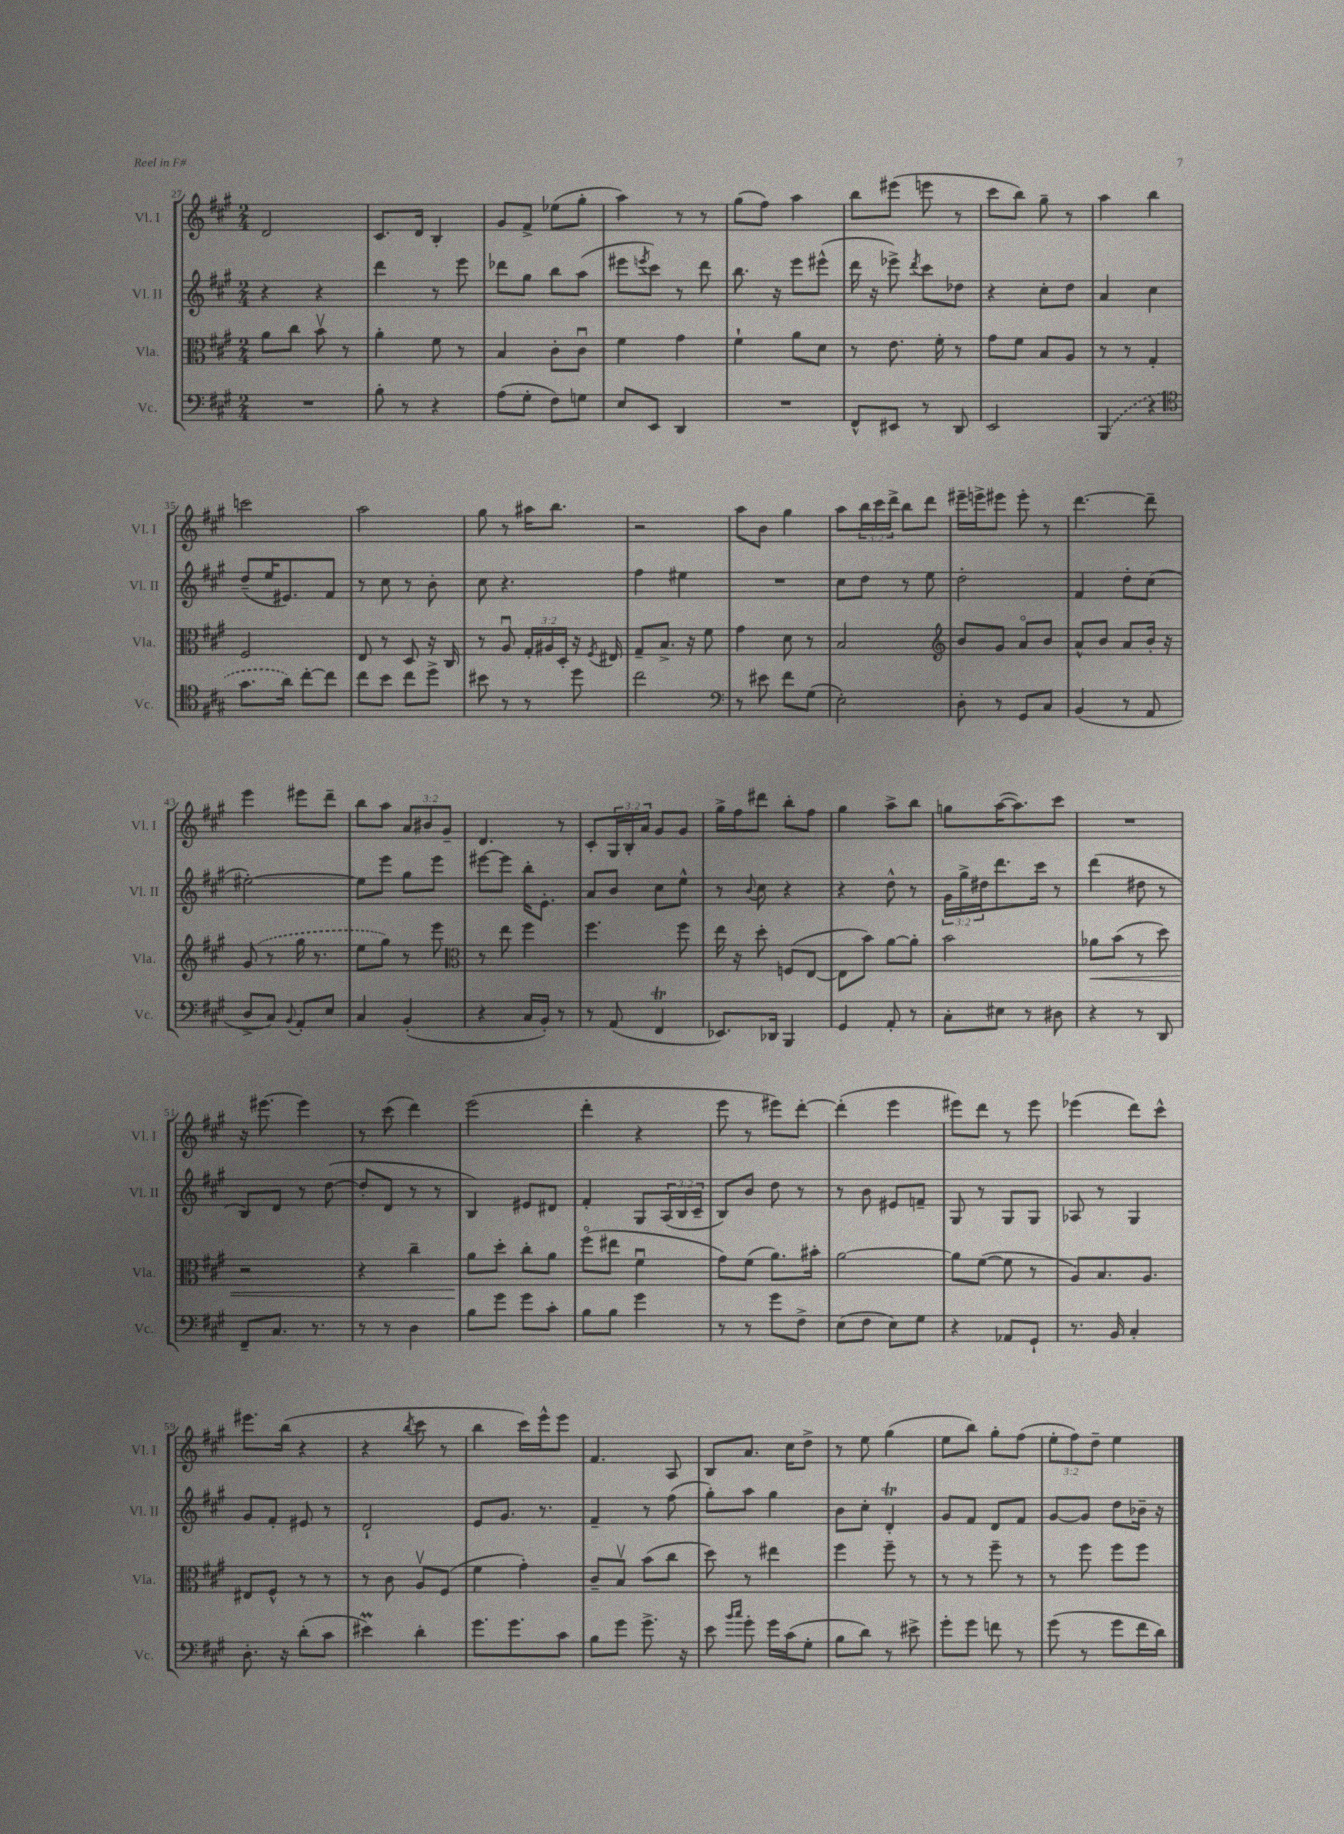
<<
\new StaffGroup <<
\new Staff = "s0" \with { instrumentName = "Vl. I" shortInstrumentName = "Vl. I" } {
    \clef treble \key a \major \numericTimeSignature \time 2/4 \override Staff.TupletNumber.text = #tuplet-number::calc-fraction-text
    d'2 |
    cis'8. d'16 b4-. |
    gis'8 fis'8-> ees''8( gis''8-. |
    a''4) r8 r8 |
    gis''8( fis''8) a''4 |
    b''8 eis'''8( e'''8 r8 |
    cis'''8 b''8) gis''8-- r8 |
    a''4 b''4 |
    c'''2 |
    a''2 |
    gis''8 r8 ais''16 b''8. |
    r2 |
    a''8 b'8 gis''4 |
    a''8 \tuplet 3/2 { b''16 cis'''16 d'''16-> } b''8 d'''8 |
    eis'''16-- e'''16-> eis'''8 eis'''8-. r8 |
    d'''4.~ d'''8-- |
    e'''4 eis'''8 d'''8-- |
    b''8 a''8 \tuplet 3/2 { a'8 bis'8 gis'8-- } |
    d'4. r8 |
    cis'8-. \tuplet 3/2 { gis16 b16-. a'16 } gis'8 gis'8 |
    gis''16-> fis''16 dis'''8 b''8-. fis''8 |
    gis''4 a''8-> b''8 |
    g''8 a''16~( a''8.) cis'''8 |
    R2 |
    r16 eis'''8.~ eis'''4 |
    r8 cis'''8( d'''4) |
    e'''2( |
    d'''4-. r4 |
    e'''8 r8 eis'''8) d'''8~-. |
    d'''4-.( e'''4 |
    eis'''8) d'''8 r8 eis'''8 |
    ees'''4( d'''8) cis'''8-^ |
    eis'''8. b''16( r4 |
    r4 \acciaccatura { b''8 } cis'''8 r8 |
    b''4 cis'''16) e'''16-^ e'''8 |
    fis'4. a8 |
    b8 a'8. cis''16 d''8-> |
    r8 e''8 gis''4( |
    e''8 b''8) gis''8-. fis''8( |
    \tuplet 3/2 { e''8-. fis''8) d''8-- } e''4 \bar "|." |
}
\new Staff = "s1" \with { instrumentName = "Vl. II" shortInstrumentName = "Vl. II" } {
    \clef treble \key a \major \numericTimeSignature \time 2/4 \override Staff.TupletNumber.text = #tuplet-number::calc-fraction-text
    r4 r4 |
    d'''4 r8 e'''8 |
    des'''8 gis''8 b''8 a''8( |
    eis'''8 \acciaccatura { e'''8 } cis'''8) r8 d'''8 |
    b''8. r16 e'''8 eis'''8-^( |
    d'''16 r16 ees'''8->) \acciaccatura { d'''8 } cis'''8 des''8 |
    r4 cis''8-. d''8 |
    a'4 cis''4 |
    d''8--( e''16 eis'8.) fis'8 |
    r8 cis''8 r8 b'8-. |
    cis''8 r4. |
    fis''4 eis''4 |
    R2 |
    cis''8 d''8 r8 e''8 |
    d''2-. |
    fis'4 d''8-. cis''8( |
    eis''2~-.) |
    eis''8 e'''8 gis''8 e'''8 |
    eis'''8~ eis'''8 b''16-. e'8.-. |
    a'8 b'8 cis''8 e''8-^ |
    r8 \appoggiatura { b'8 } cis''8 r4 |
    r4 d''8-^ r8 |
    \tuplet 3/2 { gis'16 gis''16-> dis''16 } d'''8. cis'''16 r8 |
    d'''4( dis''8 r8 |
    b8) d'8 r8 d''8~( |
    d''8-. d'8 r8 r8 |
    b4) eis'8 dis'8 |
    fis'4-. gis8 \tuplet 3/2 { a16( b16 cis'16-- } |
    b8) b'8 d''8 r8 |
    r8 b'8 eis'8 f'8-- |
    gis8 r8 gis8 gis8 |
    aes8 r8 gis4 |
    gis'8 fis'8-. eis'8 r8 |
    d'2-! |
    e'8 gis'8. r8. |
    fis'4-- r8 fis''8( |
    gis''8-.) a''8 gis''4 |
    b'8 cis''8-. d'4-.\trill |
    gis'8 fis'8 d'8 fis'8 |
    gis'8~ gis'8 d''8 bes'16-- r16 \bar "|." |
}
\new Staff = "s2" \with { instrumentName = "Vla." shortInstrumentName = "Vla." } {
    \clef alto \key a \major \numericTimeSignature \time 2/4 \override Staff.TupletNumber.text = #tuplet-number::calc-fraction-text
    a'8 cis''8 b'8\upbow r8 |
    a'4-. fis'8 r8 |
    b4 cis'8-. cis'8\downbow |
    fis'4 gis'4 |
    fis'4-! a'8 d'8 |
    r8 e'8. fis'16-. r8 |
    gis'8 fis'8 b8 a8 |
    r8 r8 gis4-. |
    fis2 |
    e8 r8 d8 r16 cis16 |
    r8 a8\downbow \tuplet 3/2 { gis16-. ais16 d16-. } r16 \acciaccatura { fis8 } eis16 |
    gis8-- b8.-> r16 fis'8 |
    gis'4 d'8 r8 |
    b2 |
    \clef treble b'8 gis'8 a'8\flageolet b'8 |
    a'8-^ b'8 a'8 b'16-. r16 |
    \once \slurDashed gis'8( r8 gis''16 r8. |
    e''8 gis''8) r8 e'''8 |
    \clef alto r8 e''8 fis''4 |
    fis''4. fis''8 |
    e''16 r16 d''8-. f8( e8~ |
    e8 b'8) a'8~ a'8-. |
    b'2 |
    aes'8\< b'8( r8 d''8) |
    r2 |
    r4 cis''4-- |
    a'8\! d''8-. cis''8-. a'8 |
    fis''8\flageolet( eis''8 fis'4\downbow |
    gis'8) fis'8( a'8.) bis'16-. |
    a'2~ |
    a'8 fis'8~( fis'8 r8 |
    a8) b8. a8. |
    eis8 fis8-^ r8 r8 |
    r8 cis'8 a8\upbow fis8( |
    fis'4 gis'4-.) |
    cis'8-- b8\upbow b'8( cis''8 |
    d''8) r8 eis''4 |
    fis''4 fis''8-- r8 |
    r8 r8 fis''8-- r8 |
    r8 fis''8 fis''8 fis''8 \bar "|." |
}
\new Staff = "s3" \with { instrumentName = "Vc." shortInstrumentName = "Vc." } {
    \clef bass \key a \major \numericTimeSignature \time 2/4
    R2 |
    b8-. r8 r4 |
    a8( gis8-. fis8) g8 |
    e8 e,8 d,4 |
    R2 |
    fis,8-^ eis,8 r8 d,8 |
    e,2 |
    \once \slurDashed b,,4( r4 |
    \clef tenor gis'8. a'16) cis''8~-. cis''8 |
    cis''8 b'8 cis''8 d''8-> |
    bis'8 r8 r8 d''8 |
    cis''2 |
    \clef bass r8 eis'8 fis'8 gis8( |
    e2-.) |
    d8-. r8 gis,8 cis8 |
    b,4( r8 a,8 |
    d8-> cis8) \appoggiatura { b,8 } a,8-. e8 |
    cis4 b,4-.( |
    r4 cis16 b,16-.) r8 |
    r8 a,8( fis,4\trill |
    ees,8.) des,16 b,,4 |
    gis,4 a,8-. r8 |
    cis8-. eis8 r8 dis8 |
    r4 r8 d,8 |
    fis,8-- cis8. r8. |
    r8 r8 d4 |
    b8 gis'8 gis'8 cis'8-. |
    b8 b8 gis'4 |
    r8 r8 gis'8 fis8-> |
    e8( fis8 e8) gis8 |
    r4 aes,8 gis,8-! |
    r8. b,16 cis4-. |
    d8.-. r16 d'8-.( cis'8 |
    eis'4\prall) d'4-. |
    gis'8. gis'8. cis'8 |
    b8 gis'8 gis'8.-> r16 |
    e'8 \grace { b'16 cis''16 } gis'8-. gis'16 cis'16( gis8-. |
    b8 d'8) r8 eis'8-> |
    gis'8-. gis'8 f'8 r8 |
    gis'8( r8 gis'8 fis'16 d'16) \bar "|." |
}
>>
>>
\layout { \context { \Score currentBarNumber = #27 } }
